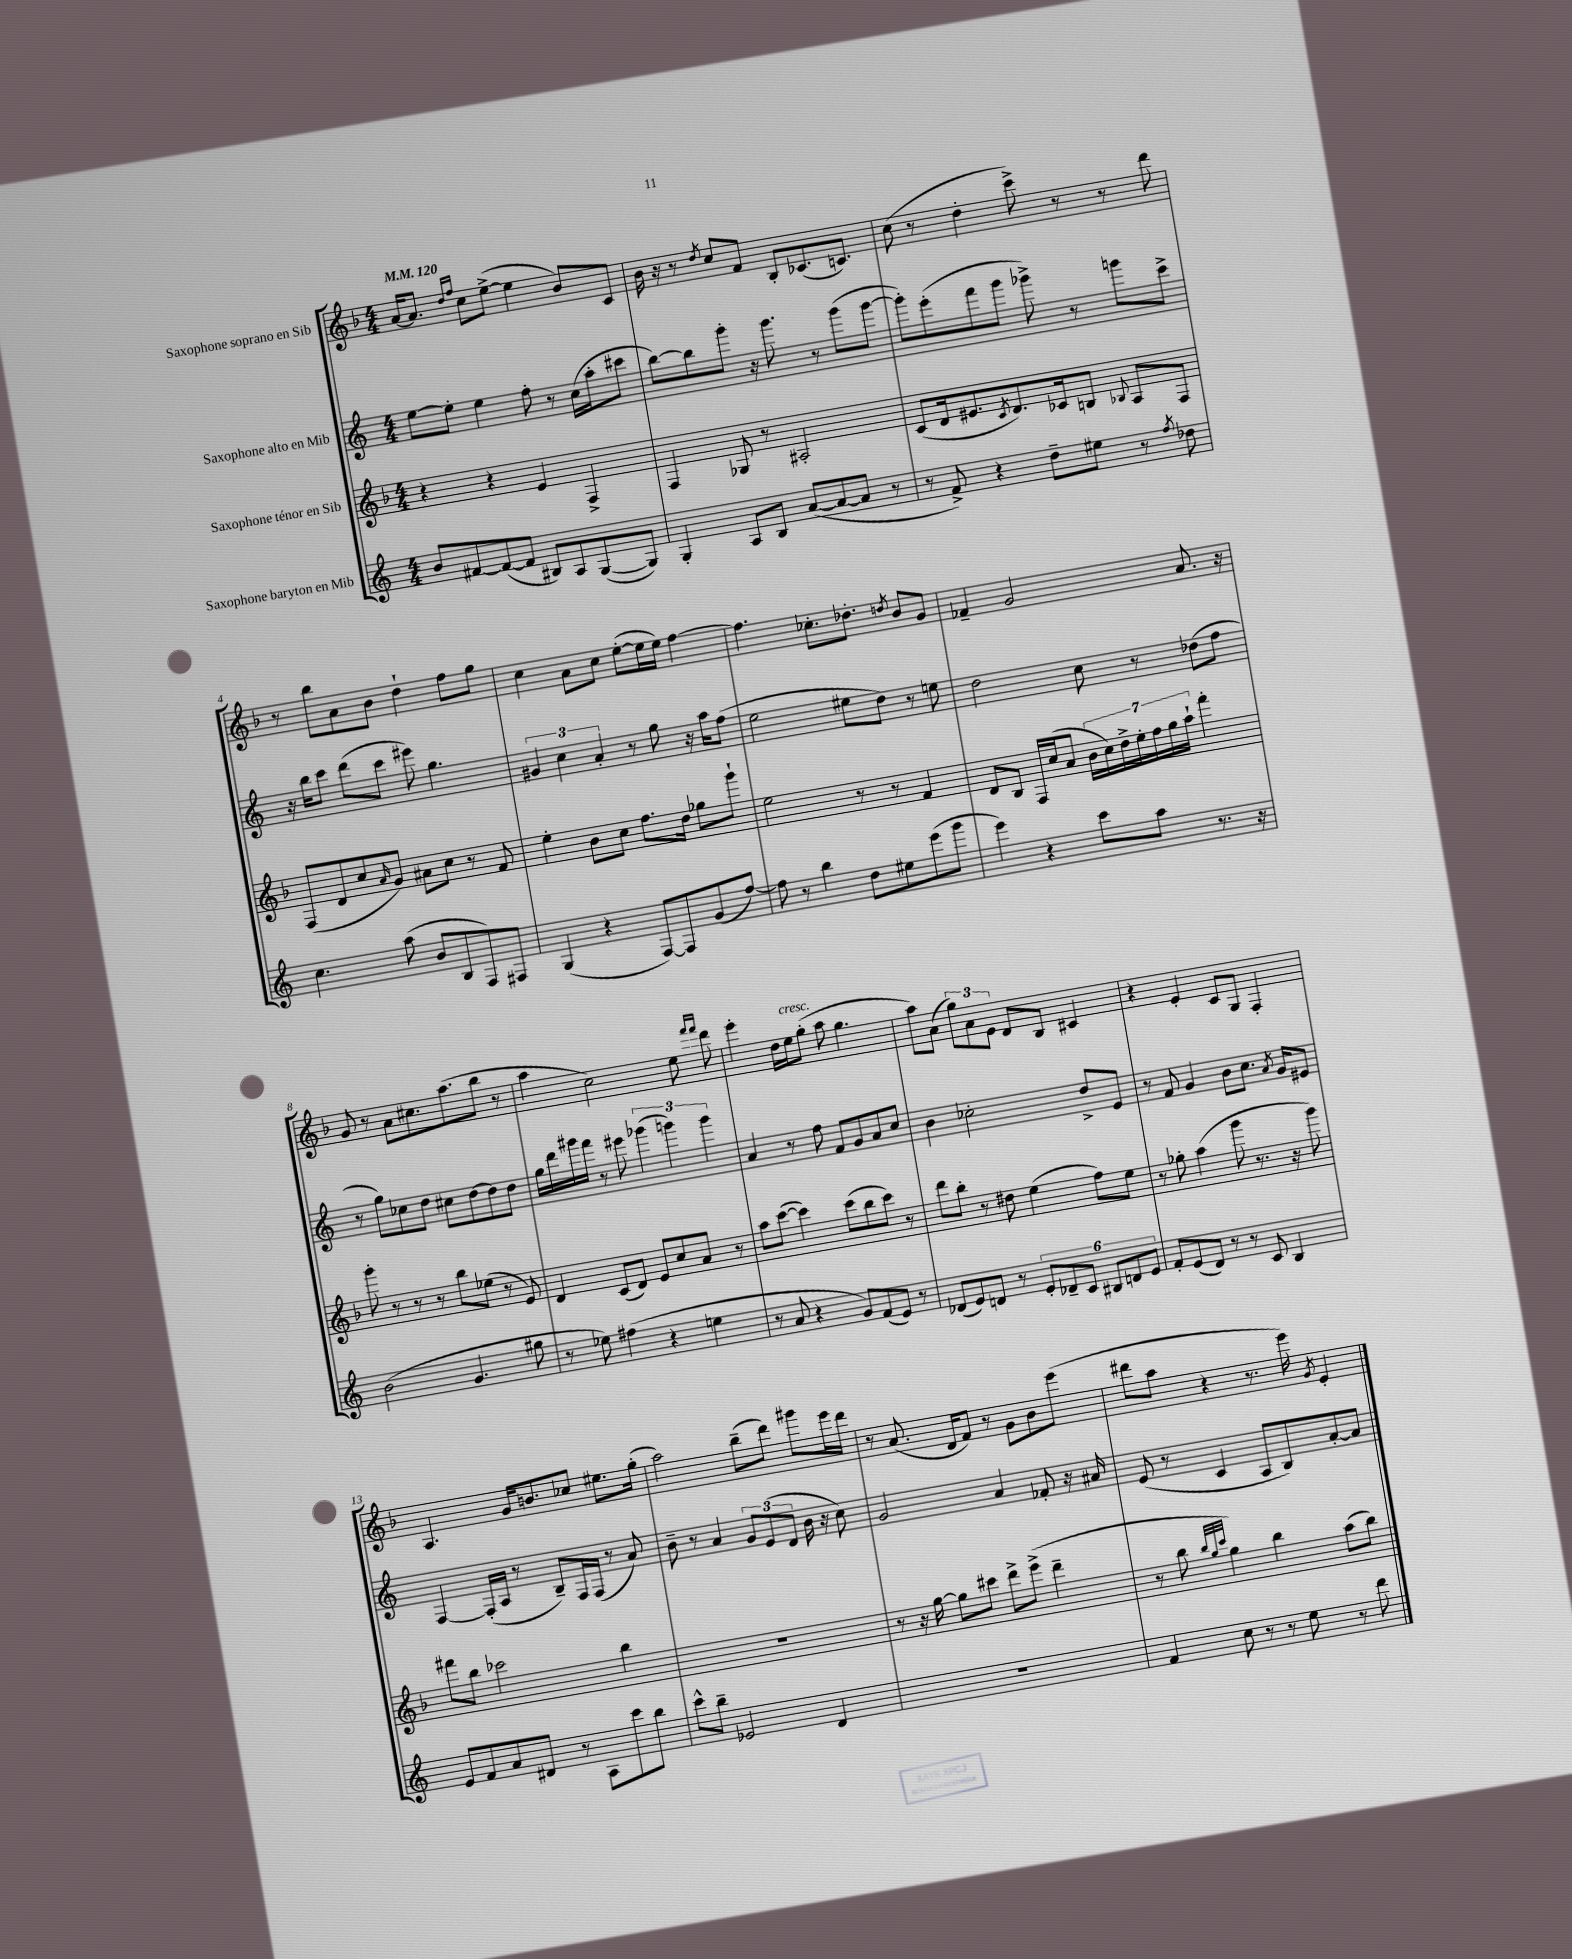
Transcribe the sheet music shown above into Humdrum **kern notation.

**kern	**kern	**kern	**kern
*part4	*part3	*part2	*part1
*staff4	*staff3	*staff2	*staff1
*I"Saxophone baryton en Mib	*I"Saxophone ténor en Sib	*I"Saxophone alto en Mib	*I"Saxophone soprano en Sib
*clefG2	*clefG2	*clefG2	*clefG2
*k[]	*k[b-]	*k[]	*k[b-]
*M4/4	*M4/4	*M4/4	*M4/4
*MM120	*MM120	*MM120	*MM120
=1	=1	=1	=1
8b/L	4r	[8ee\L	[16a/KL
.	.	.	8.a/J]
[8f#X/	.	8ee'\J]	.
.	.	.	16qqdd/LL
.	.	.	16qqff/JJ
(8f#/_	4r	4ee\	8cc\L
8f#/J]	.	.	([8ee^\J
8B#X/L)	4e/	8ff'\	4ee\]
8A/	.	8r	.
([8G/	4F^/	(16cc\LL	8b-/L)
.	.	16aa'\J	.
8G/J])	.	8ccc#X\J	8c/J
=2	=2	=2	=2
4G'/	4F/	[8bb\L)	16b-\
.	.	.	16r
.	.	8bb\]	8r
.	.	.	8qdd/
8A/L	8G-X/	8ggg'\J	8cc/L
8B/J	8r	16r	8f/J
.	.	8.ggg\	.
([8a/L	2A#X'/	.	8B-'/L
8a/_	.	8r	(8.c-X/
8a/J]	.	(8ggg\L	.
.	.	.	8.cn/J)
8r	.	[8ggg\J	.
=3	=3	=3	=3
8r	(8c/L	8ggg'\L])	(8cc\
8f^/)	16d/k	(8eee'\	8r
.	8.e#X/	.	.
4r	.	8fff\	4dd'\
.	8qc/	.	.
.	8.d/)	8ggg\J	.
8dd~\L	.	8ggg-X^\)	8ccc^\)
.	16c-X/k	.	.
8ee#X\J	8Bn/J	8r	8r
.	8qqB-X/	.	.
8r	8A/L	8gggn\L	8r
8qff/	.	.	.
8dd-X\	8F/J	8ccc^\J	8ddd\
!!LO:LB:g=z
=4	=4	=4	=4
4.cc\	(8F/L	16r	8r
.	.	16bb\KL	.
.	8d/	8ccc\J	8bb-\L
.	8cc/	(8ddd\L	8a\
.	16qqa/	.	.
(8aa\	8g/J)	8ccc\J	8b-\J
8b/L	8a#X\L	8eee#X\)	4dd`\
8B/	8cc\J	4.gg\	.
8F/)	8r	.	8ff\L
8F#X/J	8f/	.	8gg\J
=5	=5	=5	=5
(4G/	4ee'\	6g#X/	4cc\
.	.	6cc\	.
4r	8b-\L	.	8a\L
.	.	6a'/	.
.	8cc\J	.	8cc\J
[8F/L)	8.ff\L	8r	([8ee'\L
8F/]	.	8gg\	16ee\L]
.	16dd\Jk	.	16ee\JJ)
(8g/	8gg-X\L	16r	[4ff\
.	.	16aa\KL	.
[8ff/J)	8ggg`\J	(8ff\J	.
=6	=6	=6	=6
8ff\]	2ee\	2ee\	4.ff\]
8r	.	.	.
4bb\	.	.	.
.	.	.	8.cc-X'\L
8dd\L	8r	8ee#X\L	.
.	.	.	8.dd-X'\J
8ee#X\	8r	8dd\J)	.
.	.	.	8qddn/
(8eee\	4f/	8r	8b-/L
8ggg\J	.	8een\	8g/J
=7	=7	=7	=7
4eee\)	8d/L	2dd\	4f-X~/
.	8B-/J	.	.
4r	16F/LL	.	2g/
.	(16cc/J	.	.
.	8a/J	.	.
8ccc\L	28b-\LL	8cc\	.
.	28cc\)	.	.
.	28dd^\	.	.
.	28ee'\	.	.
8aa\J	.	8r	.
.	28ff\	.	.
.	28gg\	.	.
.	28aa`\JJ	.	.
8.r	4fff'\	(8dd-X\L	8.a/
.	.	8ff\J	.
16r	.	.	16r
!!LO:LB:g=z
=8	=8	=8	=8
(2b\	8ggg'\	8r	8g/
.	8r	8gg\L)	8r
.	8r	8cc-X\	8a\L
.	8r	8dd\J	8.cc#X\
4.g/	8bb-\L	8cc#X\L	.
.	.	.	(8.aa\
.	(8ee-X\J	[8dd\	.
.	8r	8dd\]	8bb-\J
8gg#X\	8e/)	8dd\J	8r
=9	=9	=9	=9
8r	4d/	16gg\LL	4aa\
.	.	16ddd\	.
8ee-X\)	.	16ggg#X\	.
.	.	16fff\JJ	.
(4ff#X\	(8c/L	8r	2cc\)
.	8d/J)	8eee#X\	.
4r	8e/L	(6ggg-X\	.
.	8cc/	.	.
.	.	6gggn\)	.
4een\	8a/J	.	8ee\
.	.	6ggg\	.
.	.	.	16qqfff/LL
.	.	.	16qqfff/JJ
.	8r	.	8ddd\
=10	=10	=10	=10
8r	8aa\L	4a/	4eee'\
8a/	([8ccc\J	.	.
4r	4ccc\])	8r	16dd\LL
!	!	!	!LO:TX:a:i:t=cresc.
.	.	.	16ee\J
.	.	8ff\	(8gg'\J
8g/L)	(8ccc\L	8f/L	8aa\
(8f/	8bb-\	8g/	4.gg\
8e/J)	8ccc\J)	8a/	.
8r	8r	8cc/J	.
=11	=11	=11	=11
(8d-X/L	8ddd\L	4b\	8aa\L)
8e/)	8bb-'\J	.	(8a\J
8dn/J	8r	2cc-X'\	12gg\L)
.	.	.	12a\
8r	8dd#X\	.	.
.	.	.	12e\J
12e'/L	(4ee\	.	8d/L
12d-X~/	.	.	.
.	.	.	8B-/J
12c/J	.	.	.
12B#X/L	8ff\L)	8dd^/L	4c#X/
12dn/	.	.	.
.	8ee\J	8e/J	.
12e/J	.	.	.
=12	=12	=12	=12
8f'/L	8r	8r	4r
(8e/	8gg-X'\	8f/	.
8d/J)	(4aa\	4g/	4e'/
8r	.	.	.
8r	8ggg\	8b\L	8c/L
8c/	8.r	8.cc\J	8G/J
4B/	.	.	4F'/
.	.	8qa/	.
.	16r	16g/KL	.
.	8ggg\)	8e#X/J	.
!!LO:LB:g=z
=13	=13	=13	=13
8e/L	8fff#X\L	[4F/	4.A/
8f/	8bb-\J	.	.
8a/	2ccc-X\	(16F'/LL]	.
.	.	16A/JJ	.
8d#X/J	.	8r	16g/KL
.	.	.	8.bn/
8r	.	8B~/L)	.
8A\L	.	16F/L	8cc-X/J
.	.	(16F/JJ	.
8ccc\	4bb-\	8r	8.ee#X\L
8bb\J	.	8a/)	.
.	.	.	(16gg'\Jk
=14	=14	=14	=14
8ccc^^\L	1r	8b~\	2aa\)
8bb~\J	.	8r	.
2e-X/	.	4a/	.
.	.	12g/L	(8bb-~\L
.	.	(12e/	.
.	.	.	8ddd\J)
.	.	12d/J	.
4d/	.	16b\	8ggg#X\L
.	.	16r	.
.	.	8cc\)	16eee\L
.	.	.	16ddd\JJ
=15	=15	=15	=15
1r	8r	2g/	8r
.	16r	.	(8.a/
.	[16gg\	.	.
.	8gg\L]	.	.
.	.	.	16d/KL
.	8ccc#X\J	.	8f/J)
.	8ddd^\L	4a/	8r
.	(8eee^\J	.	8g\L
.	4ddd~\	8f-X'/	8b-\
.	.	16r	(8eee\J
.	.	16a#X/	.
=16	=16	=16	=16
4f/	8r	(8e/	8ddd#X\L
.	8bb-\	8r	8aa\J
.	32qqbb-/LLL	.	.
.	32qqgg/	.	.
.	32qqccc/JJJ	.	.
8cc\	4gg\)	4c/	4r
8r	.	.	.
8r	4bb-\	8A/L	8.r
8ee\	.	8B/)	.
.	.	.	16eee\)
.	.	.	8qg/
8r	(8aa\L	[8a'/	4e'/
8ddd\	8bb-\J)	8a/J]	.
==	==	==	==
*-	*-	*-	*-
